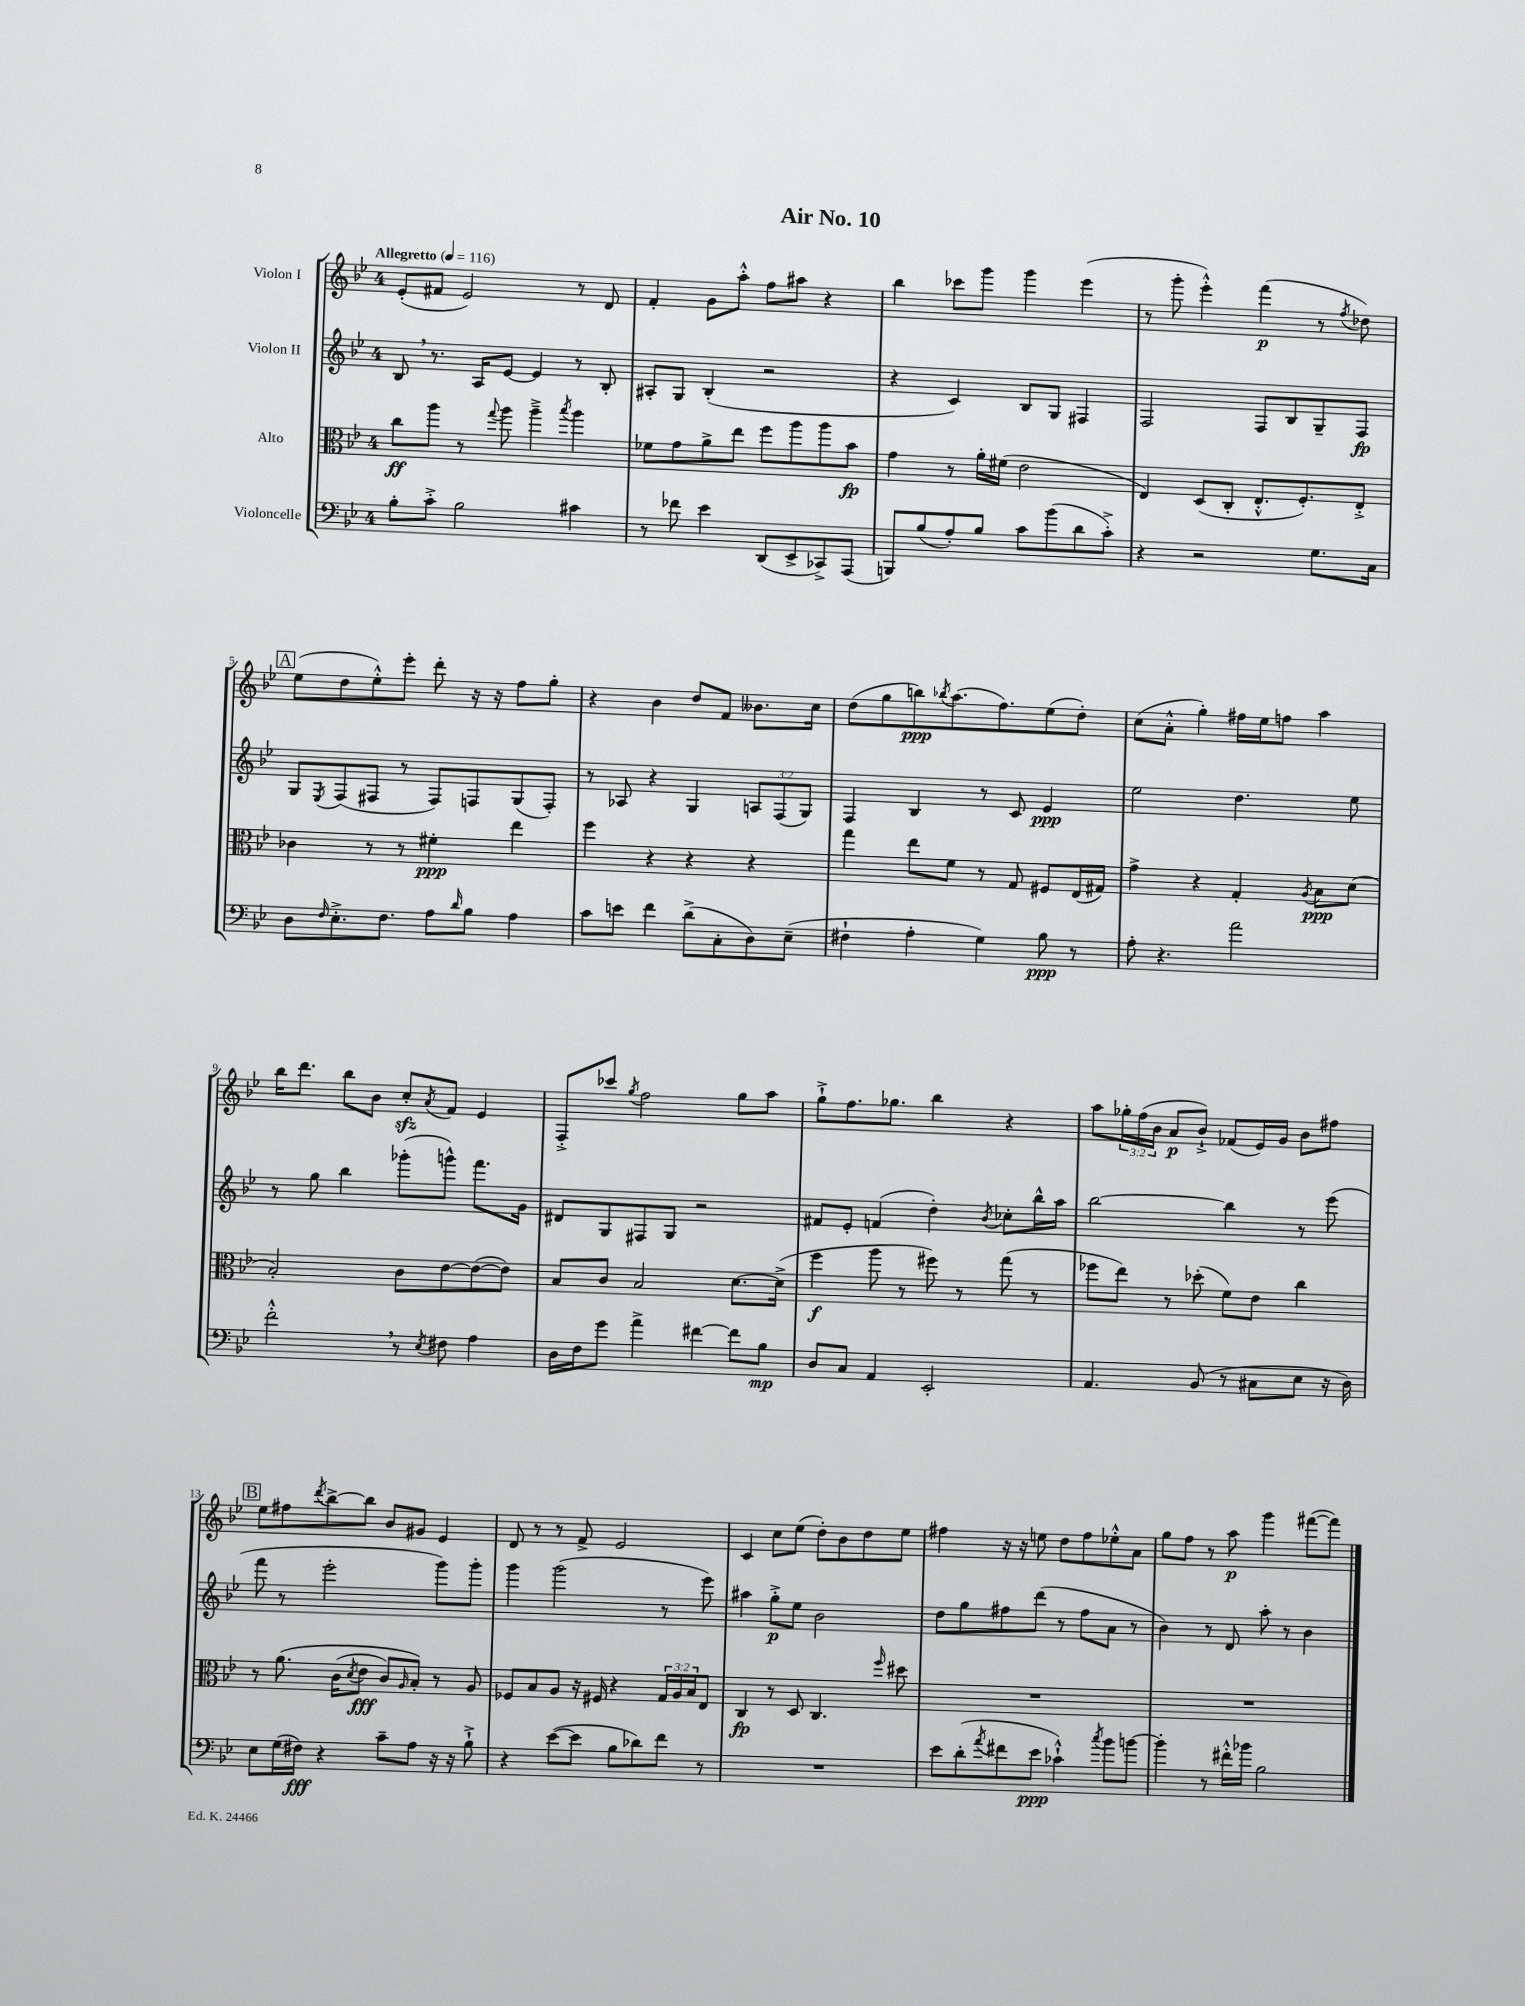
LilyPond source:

\header { title = "Air No. 10" }
<<
\new StaffGroup <<
\new Staff = "s0" \with { instrumentName = "Violon I" } {
    \clef treble \key bes \major \once \override Staff.TimeSignature.style = #'single-digit \time 4/4 \override Staff.TupletNumber.text = #tuplet-number::calc-fraction-text \tempo "Allegretto" 4 = 116
    ees'8-.( fis'8 ees'2) r8 d'8 |
    f'4-. g'8 a''8-.-^ f''8 ais''8 r4 |
    bes''4 ces'''8 g'''8 g'''4 ees'''4( |
    r8 g'''8-. ees'''4-.-^) f'''4\p( r8 \acciaccatura { f''8 } des''8) |
    \mark \markup { \box "A" } ees''8( d''8 ees''8-.-^) ees'''8-. d'''8-. r16 r16 f''8 g''8-. |
    r4 bes'4 d''8 f'8 beses'8. c''16 |
    d''8( g''8 b''8\ppp) \acciaccatura { bes''8 } a''8.( f''8.) ees''8( d''8-.) |
    c''8( a'8-.-^ g''4-.) fis''16 ees''16 f''8 a''4 |
    bes''16 d'''8. bes''8 bes'8 c''8-.\sfz \acciaccatura { a'8 } f'8 ees'4 |
    f8-.-> ces'''8 \acciaccatura { g''8 } f''2 g''8 a''8 |
    g''8-!-> f''8. ges''8. bes''4 r4 |
    a''8 \tuplet 3/2 { ges''16-. f''16( bes'16 } a'8\p bes'8-!->) fes'8( ees'16) g'16 bes'8 fis''8 |
    \mark \markup { \box "B" } ees''8 fis''8 \acciaccatura { d'''8 } bes''8~-> bes''8 bes'8 gis'8 ees'4 |
    d'8 r8 r8 f'8-> ees'2 |
    c'4 c''8 ees''8( d''8-.) bes'8 d''8 ees''8 |
    fis''4 r16 r16 e''8 d''8 fis''8 ees''8-.-^ a'8 |
    g''8 f''8 r8 a''8\p g'''4 fis'''8~( fis'''8) \bar "|." |
}
\new Staff = "s1" \with { instrumentName = "Violon II" } {
    \clef treble \key bes \major \once \override Staff.TimeSignature.style = #'single-digit \time 4/4 \override Staff.TupletNumber.text = #tuplet-number::calc-fraction-text
    bes8 \breathe r8. a16 ees'8~ ees'4 r8 bes8-. |
    ais8-. g8 bes4-.( r2 |
    r4 c'4) bes8 g8 fis4 |
    f2 f8 bes8 g8-- f8\fp |
    \mark \markup { \box "A" } g8 \acciaccatura { ees8 } f8( fis8 r8 fis8) f8 g8( f8-.) |
    r8 aes8 r4 g4 \tuplet 3/2 { a8 f8( g8) } |
    f4 bes4 r8 c'8 ees'4\ppp |
    ees''2 d''4. ees''8 |
    r8 g''8 bes''4 ges'''8-.( g'''8-^) f'''8. g'16 |
    dis'8 g8 fis8 g8 r2 |
    fis'8 ees'8-. f'4( d''4-.) \acciaccatura { bes'8 } ces''8-. bes''16-^ a''16 |
    bes''2~ bes''4 r8 ees'''8( |
    \mark \markup { \box "B" } f'''8 r8 ees'''2-. g'''8) g'''8-. |
    g'''4 g'''2( r8 ees'''8) |
    ais''4 g''8-.->\p ees''8 bes'2 |
    d''8 g''8 fis''8 d'''8( r8 fis''8 a'8 r8 |
    bes'4) r8 d'8 a''8-. r8 bes'4 \bar "|." |
}
\new Staff = "s2" \with { instrumentName = "Alto" } {
    \clef alto \key bes \major \once \override Staff.TimeSignature.style = #'single-digit \time 4/4 \override Staff.TupletNumber.text = #tuplet-number::calc-fraction-text
    c''8\ff a''8 r8 \appoggiatura { g''8 } a''8 a''4---> \acciaccatura { bes''8 } a''4 |
    fes'8 g'8 a'8-> ees''8 f''8 a''8 a''8 bes'8\fp |
    g'4 r8 a'16-. fis'16( ees'2 |
    ees4) d8( c8-. ees8.-.-^ f8.-.) ees8-.-> |
    \mark \markup { \box "A" } ces'4 r8 r8 fis'4-.\ppp ees''4 |
    f''4 r4 r4 r4 |
    g''4 ees''8 f'8 r8 g8 fis8 ees16( gis16) |
    g'4-> r4 g4-. \acciaccatura { a8 } bes8\ppp d'8( |
    bes2-.) c'8 ees'8~ ees'8~( ees'8) |
    bes8 c'8 bes2 d'8.~ d'16->( |
    f''4\f a''8 r8 fis''8) r8 g''8( r8 |
    fes''8 ees''8) r8 des''8-.( f'8) ees'8 c''4 |
    \mark \markup { \box "B" } r8 a'8.\( c'16( \acciaccatura { d'8 } ees'8\fff c'8) \grace { a16 } bes8-.\) r8 a8 |
    fes8 bes8 a8 r16 fis16 r4 \tuplet 3/2 { g16 a16 bes16 } ees8 |
    c4\fp r8 d8 c4. \grace { f''16 } dis''8 |
    R1 |
    R1 \bar "|." |
}
\new Staff = "s3" \with { instrumentName = "Violoncelle" } {
    \clef bass \key bes \major \once \override Staff.TimeSignature.style = #'single-digit \time 4/4
    bes8-. c'8-.-> bes2 cis'4 |
    r8 fes'8 ees'4 d,8( ees,8-> ces,8->) a,,8( |
    b,,8) bes8( a8-.) bes8 c'8 bes'8( d'8 c'8-.->) |
    r4 r2 g8. c16 |
    \mark \markup { \box "A" } d8 \grace { f16 } ees8.-.-> f8. a8 \grace { d'16 } bes8 a4 |
    c'8 e'8 f'4 d'8->( c8-. d8) ees8--( |
    fis4-! a4-. g4) bes8\ppp r8 |
    a8-. r4. a'2 |
    f'2-.-^ \breathe r8 \acciaccatura { ees8 } fis8 a4 |
    d16 f16 g'8 a'4-> fis'4~ fis'8 bes8\mp |
    d8 c8 a,4 ees,2-. |
    a,4. bes,8( r8 cis8 ees8 r16 d16) |
    \mark \markup { \box "B" } ees8 g16( fis16\fff) r4 c'8-- a8 r16 r16 bes8-!-> |
    r4 ees'8~( ees'8 bes8 des'8) f'8 r8 |
    R1 |
    ees'8 d'8-.( \acciaccatura { a'8 } fis'8 ees'8\ppp ces'4-!-^) \acciaccatura { c''8 } bes'8 b'8~ |
    b'4-. r8 fis'16-.-^ bes'16 bes2 \bar "|." |
}
>>
>>
